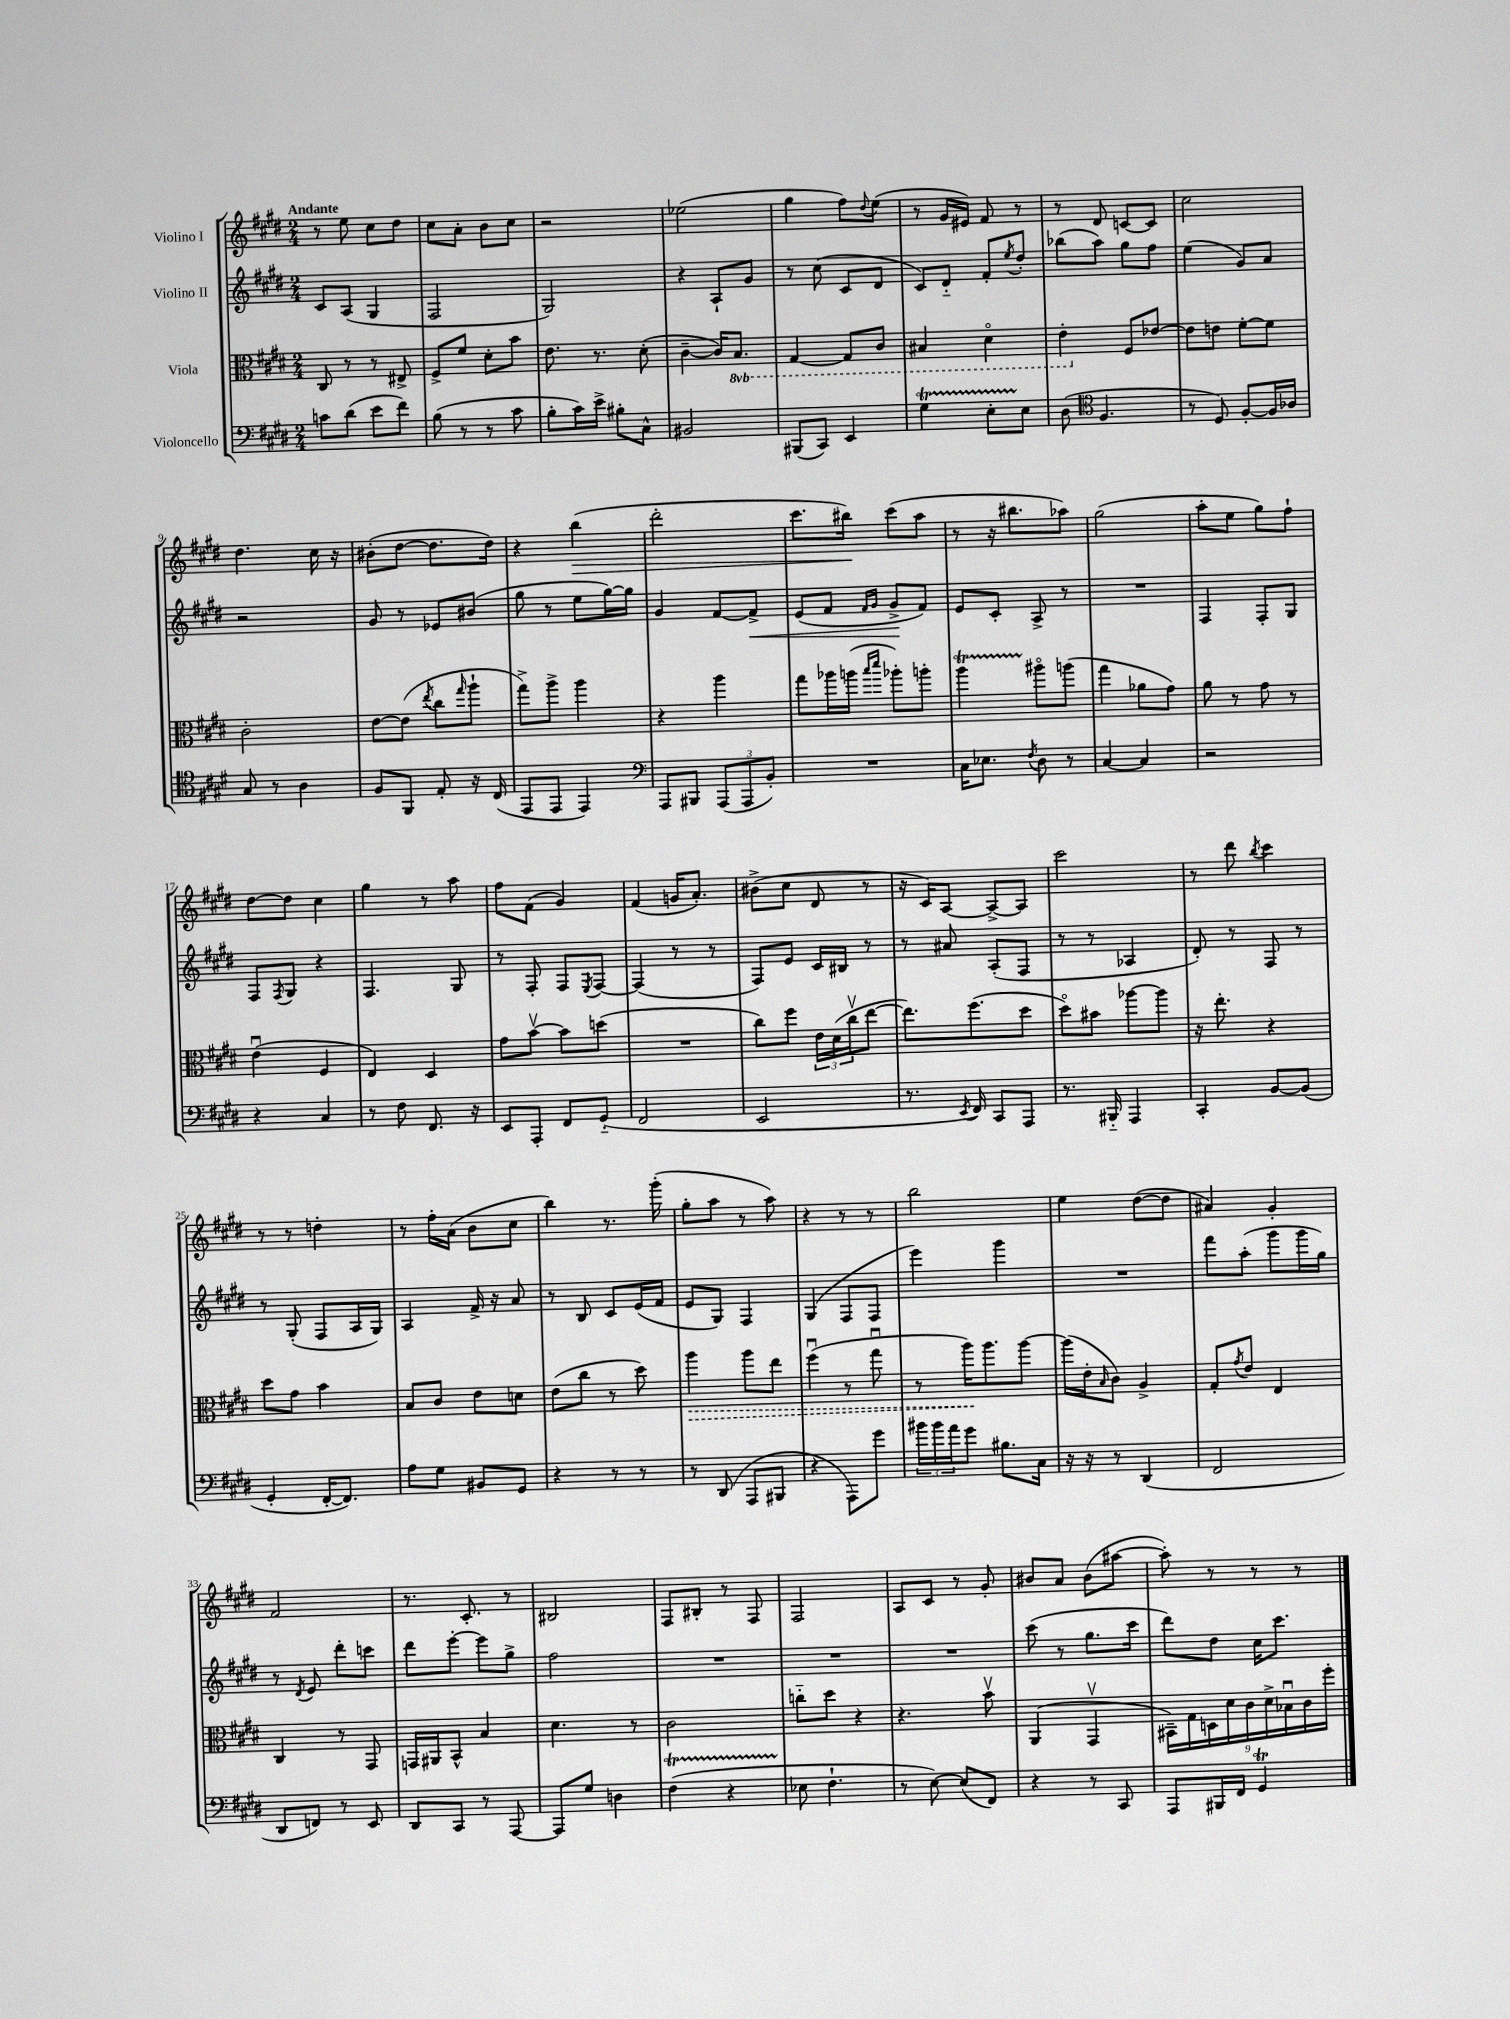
<<
\new StaffGroup <<
\new Staff = "s0" \with { instrumentName = "Violino I" } {
    \clef treble \key e \major \numericTimeSignature \time 2/4 \tempo "Andante"
    r8 e''8 cis''8 dis''8 |
    cis''8 a'8-. b'8 cis''8 |
    r2 |
    ees''2( |
    gis''4 fis''8) \appoggiatura { dis''8 } e''8( |
    r8 gis'16 eis'16) fis'8 r8 |
    r8 dis'8 c'8~ c'8 |
    cis''2 |
    dis''4. cis''16 r16 |
    bis'8-.( dis''8~ dis''8. dis''16) |
    r4 b''4\>( |
    dis'''2-. |
    cis'''8. bis''16\!) cis'''8( a''8 |
    r8 r16 bis''8. aes''8) |
    gis''2( |
    a''8-. e''8 gis''8) fis''8-! |
    dis''8~ dis''8 cis''4 |
    gis''4 r8 a''8 |
    fis''8 fis'8( gis'4) |
    fis'4( g'16 a'8.-.) |
    bis'8->( cis''8 dis'8 r8 |
    r16 cis'16) a8~ a8~-> a8 |
    cis'''2 |
    r8 dis'''8 \acciaccatura { b''8 } cis'''4 |
    r8 r8 d''4-. |
    r8 fis''16-. a'16( b'8 cis''8 |
    b''4) r8. gis'''16-.( |
    gis''8-. a''8 r8 a''8) |
    r4 r8 r8 |
    b''2 |
    e''4 dis''8~( dis''8 |
    ais'4) gis'4-. |
    fis'2 |
    r8. cis'8.-. r8 |
    bis2 |
    fis8 bis8-. r8 fis8 |
    fis2 |
    a8 cis'8 r8 gis'8-. |
    bis'8 a'8 bis'8( ais''8~ |
    ais''8-.) r8 r8 r8 \bar "|." |
}
\new Staff = "s1" \with { instrumentName = "Violino II" } {
    \clef treble \key e \major \numericTimeSignature \time 2/4
    cis'8 a8( gis4 |
    fis2 |
    gis2) |
    r4 a8-! gis'8 |
    r8 cis''8( cis'8 dis'8 |
    cis'8) dis'8-_ fis'8-. \acciaccatura { e''8 } dis''8-. |
    bes''8( a''8) gis''8 fis''8 |
    e''4( gis'8) a'8 |
    r2 |
    gis'8 r8 ees'8 bis'8( |
    gis''8 r8 e''8 gis''16~) gis''16 |
    gis'4 fis'8~ fis'8->\< |
    e'8( fis'8 \grace { fis'16 gis'16 } gis'8->\! fis'8) |
    e'8 cis'8-. a8-> r8 |
    R2 |
    fis4 fis8-. gis8 |
    fis8 \acciaccatura { fis8 } gis8 r4 |
    fis4. gis8 |
    r8 fis8-. fis8 \acciaccatura { e8 } fis8~ |
    fis4( r8 r8 |
    fis8) e'8 cis'16 bis16 r8 |
    r8 ais'8 a8-.( fis8 |
    r8 r8 aes4 |
    dis'8-.) r8 fis8 r8 |
    r8 gis8-.( fis8 a16 gis16) |
    a4 fis'16-> r16 a'8 |
    r8 b8 cis'8 e'16( fis'16 |
    e'8 gis8) fis4 |
    gis4( fis8 fis8 |
    e'''4) gis'''4 |
    R2 |
    fis'''8 a''8-.( gis'''8 gis'''16 gis''16) |
    r8 \acciaccatura { dis'8 } e'8 dis'''8-. c'''8 |
    dis'''8 e'''8~-. e'''8 gis''8-> |
    fis''2 |
    R2 |
    R2 |
    R2 |
    cis'''8( r8 gis''8. cis'''16 |
    dis'''8) dis''8 cis''16 cis'''8. \bar "|." |
}
\new Staff = "s2" \with { instrumentName = "Viola" } {
    \clef alto \key e \major \numericTimeSignature \time 2/4 \set Staff.ottavationMarkups = #ottavation-simple-ordinals
    cis8 r8 r8 eis8-> |
    fis8-> fis'8 dis'8-. b'8 |
    e'8. r8. dis'8-.( |
    cis'4~-- cis'16) \ottava #-1 b,8. |
    gis,4~ gis,8 cis8 |
    bis,4 dis4\flageolet |
    e4-. \ottava #0 fis8 ees'8~ |
    ees'8 e'8 fis'8~-. fis'8 |
    cis'2-. |
    e'8~ e'8( \acciaccatura { e''8 } cis''8 \grace { gis''16 } a''8-! |
    gis''8->) a''8-> a''4 |
    r4 a''4 |
    gis''8 aes''16 a''16( \grace { b''16 dis'''16 } aes''8-.) a''8-. |
    a''4\startTrillSpan ais''8\flageolet\stopTrillSpan a''8( |
    gis''4 aes'8 gis'8) |
    a'8 r8 gis'8 r8 |
    e'4\downbow( fis4 |
    e4) dis4 |
    gis'8 b'8~\upbow b'8 d''8( |
    R2 |
    cis''8) fis''8 \tuplet 3/2 { e'16 dis'16( cis''16\upbow } e''8~ |
    e''8.) fis''8.( dis''8 |
    dis''8\flageolet) bis'8 aes''8~ aes''8 |
    r16 e''8.-. r4 |
    dis''8 gis'8 b'4 |
    b8 cis'8 e'8 d'8 |
    e'8( cis''8 r8 dis''8) |
    \once \override Hairpin.style = #'dashed-line a''4\> a''8 e''8 |
    fis''4\downbow( r8 gis''8\downbow |
    r8 a''16\!) a''8. a''8~ |
    a''16( e'16-. \grace { b16 } cis'8) a4-> |
    gis8-. \acciaccatura { gis'8 } e'8 e4 |
    cis4 r8 gis,8 |
    g,16 ais,16 b,8-^ b4 |
    dis'4. r8 |
    cis'2 |
    c''8-_ dis''8 r4 |
    r4. b'8\upbow |
    a,4( gis,4\upbow |
    \tuplet 9/8 { bis,16--) gis16 d16 dis'16 cis'16 dis'16-> bes16\downbow cis'16 fis''16-. } \bar "|." |
}
\new Staff = "s3" \with { instrumentName = "Violoncello" } {
    \clef bass \key e \major \numericTimeSignature \time 2/4
    c'8 dis'8( e'8 fis'8) |
    b8( r8 r8 cis'8 |
    b8-. cis'16) e'16-> bis8-. cis8-^ |
    bis,2 |
    bis,,8( cis,8) e,4 |
    gis4\startTrillSpan e8-. e8\stopTrillSpan |
    dis8( \clef tenor fis4. |
    r8 dis8) fis8~-. fis16 aes16 |
    gis8 r8 a4 |
    fis8 fis,8 e8-. r16 cis16( |
    e,8 e,8 e,4) |
    \clef bass a,,8 bis,,8 \tuplet 3/2 { a,,8( a,,8 b,8-.) } |
    R2 |
    cis16 ees8. \acciaccatura { fis8 } dis8 r8 |
    cis4~ cis4 |
    r2 |
    r4 cis4 |
    r8 fis8 fis,8. r16 |
    e,8 a,,8-. fis,8 gis,8-_( |
    fis,2 |
    e,2 |
    r8. \acciaccatura { e,8 } fis,16) cis,8 a,,8 |
    r8. bis,,16-_ a,,4 |
    cis,4-. b,8~ b,8( |
    gis,4-. fis,16~-. fis,8.) |
    a8 gis8 bis,8 gis,8 |
    r4 r8 r8 |
    r8 dis,8( a,,8 bis,,8 |
    r4 a,,8) gis'8 |
    \tuplet 3/2 { bis'16 bis'16 a'16 } gis'8 bis8. cis16 |
    r16 r16 r8 dis,4( |
    fis,2 |
    dis,8 f,8) r8 e,8 |
    dis,8 cis,8 r8 a,,8~ |
    a,,8 gis8 d4 |
    fis4\startTrillSpan( r4 |
    ees8\stopTrillSpan fis4.-! |
    r8 e8~) e8( fis,8) |
    r4 r8 cis,8 |
    a,,8 bis,,16 fis,16 gis,4\trill \bar "|." |
}
>>
>>
